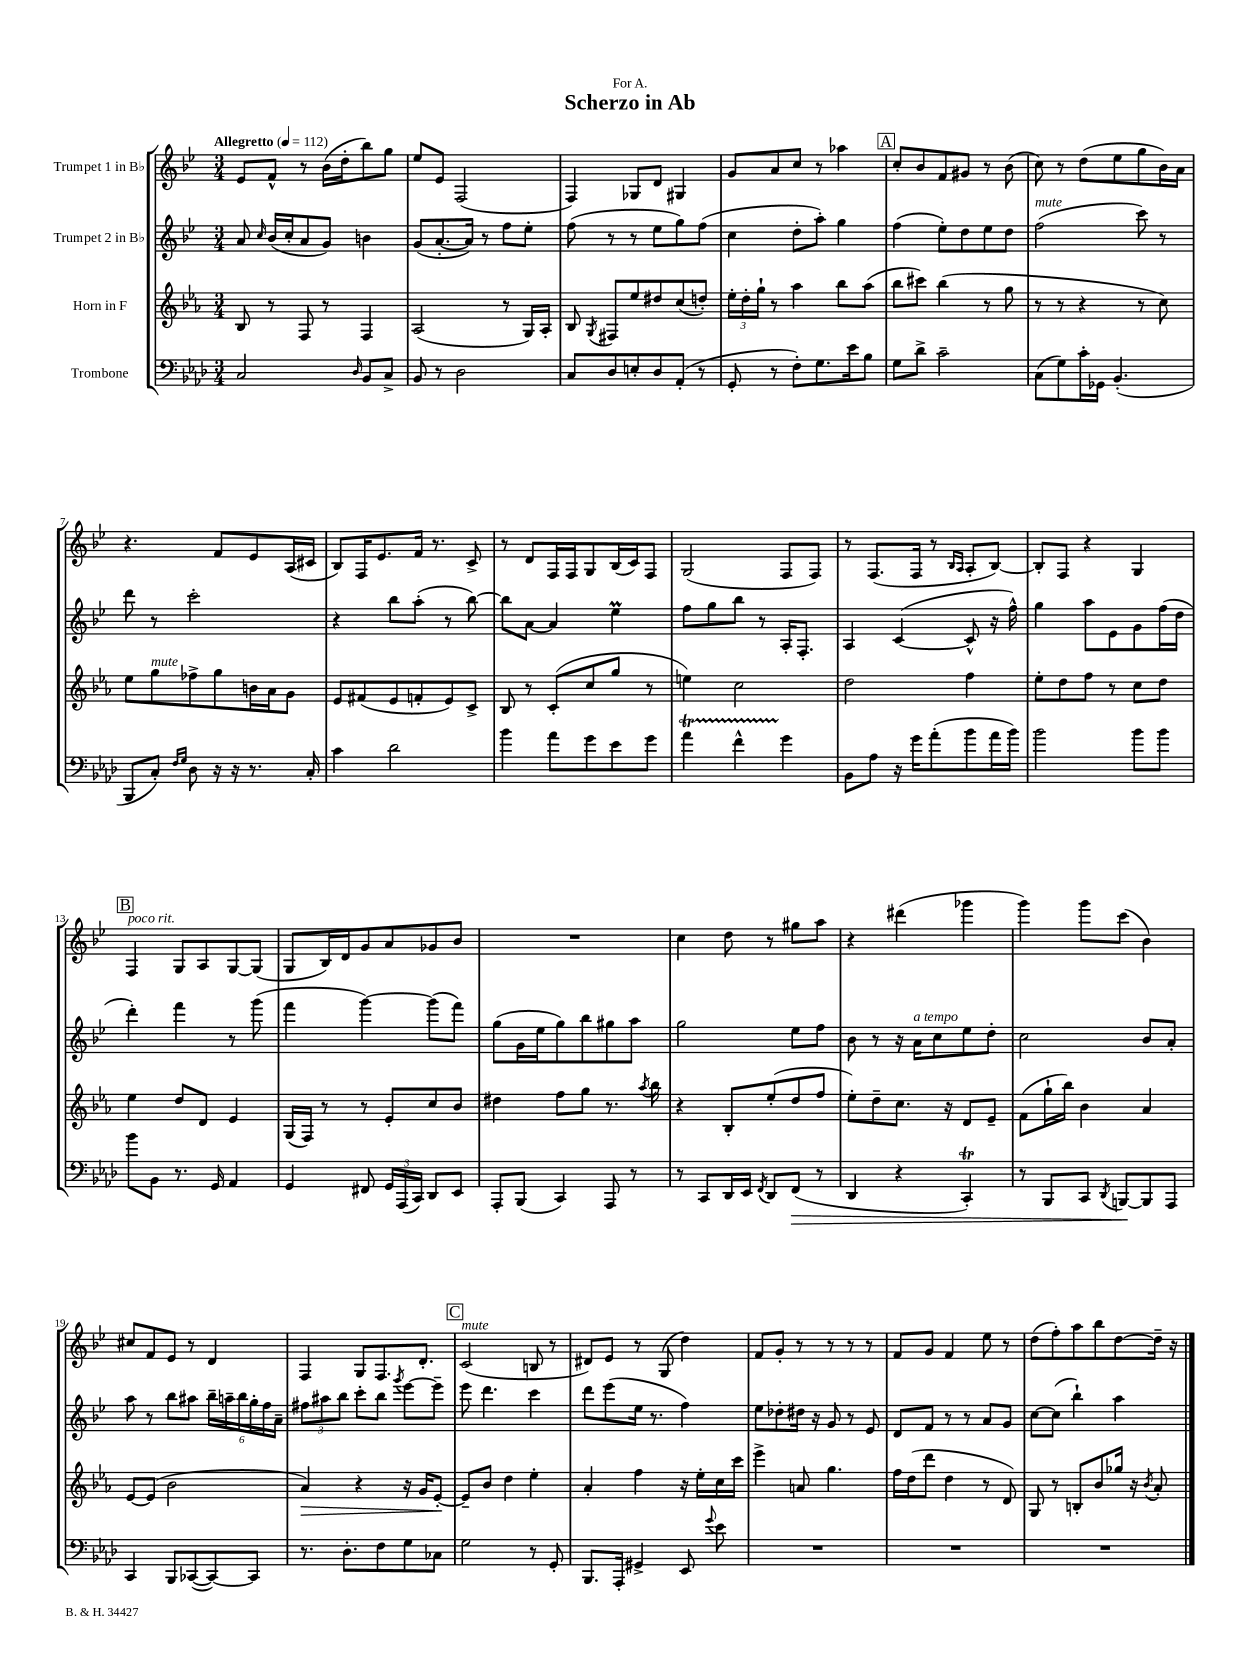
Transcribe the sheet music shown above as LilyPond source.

\header { title = "Scherzo in Ab" dedication = "For A." }
<<
\new StaffGroup <<
\new Staff = "s0" \with { instrumentName = "Trumpet 1 in Bb" } {
    \clef treble \key bes \major \numericTimeSignature \time 3/4 \tempo "Allegretto" 4 = 112
    \autoBeamOff ees'8[ f'8]-^ r8 bes'16[( d''16-. bes''8) g''8] |
    ees''8[ ees'8] f2( |
    f4) ges8[ d'8] gis4 |
    g'8[ a'8 c''8] r8 aes''4 |
    \mark \markup { \box "A" } c''8[-. bes'8 f'8 gis'8] r8 bes'8( |
    c''8) r8 d''8[( ees''8 g''8 bes'16) a'16] |
    r4. f'8[ ees'8 a16( cis'16] |
    bes8[) f16 ees'8. f'16] r8. c'8-> |
    r8 d'8[ f16 f16 g8 bes16( c'16) f8] |
    g2( f8[ f8]) |
    r8 f8.[( f16] r8 \grace { bes16[ a16] } a8[-. bes8]~) |
    bes8[-. f8] r4 g4 |
    \mark \markup { \box "B" } f4^\markup { \italic "poco rit." } g8[ a8 g8~ g8]( |
    g8[ bes16) d'16 g'8 a'8 ges'8 bes'8] |
    R2. |
    c''4 d''8 r8 gis''8[ a''8] |
    r4 dis'''4( ges'''4 |
    g'''4) g'''8[ c'''8]( bes'4) |
    cis''8[ f'8 ees'8] r8 d'4 |
    f4 g8[ f8. d'8.]-. |
    \mark \markup { \box "C" } c'2^\markup { \italic "mute" }( b8 r8 |
    dis'8[) ees'8] r8 g8( d''4) |
    f'8[ g'8]-. r8 r8 r8 r8 |
    f'8[ g'8] f'4 ees''8 r8 |
    d''8[( f''8-.) a''8 bes''8 d''8~ d''16]-- r16 \bar "|." |
}
\new Staff = "s1" \with { instrumentName = "Trumpet 2 in Bb" } {
    \clef treble \key bes \major \numericTimeSignature \time 3/4
    \autoBeamOff a'8 \grace { c''16 } bes'16[( c''16-. a'8 g'8]) b'4 |
    g'8[( a'8.~-. a'16]) r8 f''8[ ees''8]-. |
    f''8( r8 r8 ees''8[ g''8) f''8]( |
    c''4 d''8[-. a''8]-.) g''4 |
    \mark \markup { \box "A" } f''4( ees''8[-.) d''8 ees''8 d''8] |
    f''2^\markup { \italic "mute" }( c'''8) r8 |
    d'''8 r8 c'''2-. |
    r4 bes''8[ a''8]-.( r8 bes''8~) |
    bes''8[ a'8]~ a'4 ees''4\prall |
    f''8[ g''8 bes''8] r8 a16[-. f8.]-. |
    a4 c'4~( c'8-^ r16 f''16-^) |
    g''4 a''8[ ees'8 g'8 f''16( d''16] |
    \mark \markup { \box "B" } d'''4-.) f'''4 r8 g'''8( |
    f'''4 g'''4~) g'''8[( f'''8]) |
    g''8[( g'16 ees''16 g''8) bes''8 gis''8 a''8] |
    g''2 ees''8[ f''8] |
    bes'8 r8 r16 a'16[^\markup { \italic "a tempo" } c''8 ees''8 d''8]-. |
    c''2 bes'8[ a'8]-. |
    a''8 r8 bes''8[ ais''8] \tuplet 6/4 { bes''16[-- a''16-- bes''16 g''16-. f''16 a'16]-- } |
    \tuplet 3/2 { fis''8[ ais''8 bes''8] } c'''8[-. bes''8] \acciaccatura { g'''8 } ees'''8[~ ees'''8]-- |
    \mark \markup { \box "C" } ees'''8 d'''4. c'''4 |
    d'''8[ ees'''8( ees''16] r8. f''4) |
    ees''8[ des''8-. dis''16] r16 g'8 r8 ees'8 |
    d'8[ f'8] r8 r8 a'8[ g'8] |
    c''8[~ c''8]( bes''4-!) a''4 \bar "|." |
}
\new Staff = "s2" \with { instrumentName = "Horn in F" } {
    \clef treble \key ees \major \numericTimeSignature \time 3/4
    \autoBeamOff bes8 r8 f8 r8 f4 |
    aes2( r8 g16[) aes16]-. |
    bes8 \acciaccatura { g8 } fis8[ ees''8 dis''8 c''8( d''8]-.) |
    \tuplet 3/2 { ees''16[-. d''16-. g''16]-! } r8 aes''4 bes''8[ aes''8]( |
    \mark \markup { \box "A" } bes''8[ cis'''8]) bes''4( r8 g''8 |
    r8 r8 r4 r8 c''8) |
    ees''8[ g''8^\markup { \italic "mute" } fes''8-> g''8 b'16 aes'16 g'8] |
    ees'8[ fis'8( ees'8 f'8-. ees'8) c'8]-> |
    bes8 r8 c'8[-.( c''8 g''8] r8 |
    e''4) c''2 |
    d''2 f''4 |
    ees''8[-. d''8 f''8] r8 c''8[ d''8] |
    \mark \markup { \box "B" } ees''4 d''8[ d'8] ees'4 |
    g16[( f16]) r8 r8 ees'8[-. c''8 bes'8] |
    dis''4 f''8[ g''8] r8. \acciaccatura { aes''8 } bes''16 |
    r4 bes8[-. ees''8-.( d''8 f''8] |
    ees''8[-.) d''8-- c''8.] r16 d'8[ ees'8]-- |
    f'8[( g''16-! bes''16]) bes'4 aes'4 |
    ees'8[~ ees'8]( bes'2 |
    aes'4\>) r4 r16 g'16[ ees'8]~-.\! |
    \mark \markup { \box "C" } ees'8[-- bes'8] d''4 ees''4-. |
    aes'4-. f''4 r16 ees''16[-. c''16 c'''16] |
    ees'''4-> a'8 g''4. |
    f''16[ d''16( d'''8] d''4 r8 d'8) |
    g8 r8 b8[-. bes'8 ges''16] r16 \acciaccatura { bes'8 } aes'8-. \bar "|." |
}
\new Staff = "s3" \with { instrumentName = "Trombone" } {
    \clef bass \key aes \major \numericTimeSignature \time 3/4
    \autoBeamOff c2 \grace { des16 } bes,8[ c8]-> |
    bes,8 r8 des2 |
    c8[ des8 e8-. des8 aes,8]-.( r8 |
    g,8-. r8 f8[-.) g8. ees'16 bes8] |
    \mark \markup { \box "A" } g8[ des'8]-> c'2-- |
    c8[( g8) c'16-. ges,16] bes,4.-.( |
    bes,,8[ c8]-.) \grace { f16[ g16] } des8 r16 r16 r8. c16-. |
    c'4 des'2 |
    bes'4 aes'8[ g'8 ees'8 g'8] |
    aes'4\startTrillSpan f'4-^ g'4\stopTrillSpan |
    bes,8[ aes8] r16 g'16[ aes'8-.( bes'8 aes'16 bes'16]) |
    bes'2 bes'8[ bes'8] |
    \mark \markup { \box "B" } bes'8[ bes,8] r8. g,16 aes,4 |
    g,4 fis,8 \tuplet 3/2 { g,16[ aes,,16( c,16]) } des,8[ ees,8] |
    aes,,8[-. bes,,8]( c,4) aes,,8 r8 |
    r8 c,8[ des,16 ees,16] \acciaccatura { f,8 } des,8[ f,8]\>( r8 |
    des,4 r4 c,4-.\trill) |
    r8 bes,,8[ c,8] \acciaccatura { des,8 } b,,8[~\! b,,8 aes,,8] |
    c,4 bes,,8[ ces,8~( ces,8~) ces,8] |
    r8. des8.[-. f8 g8 ces8] |
    \mark \markup { \box "C" } g2 r8 g,8-. |
    bes,,8.[ aes,,16]-. gis,4-> ees,8 \appoggiatura { g'8 } ees'8 |
    R2. |
    R2. |
    R2. \bar "|." |
}
>>
>>
